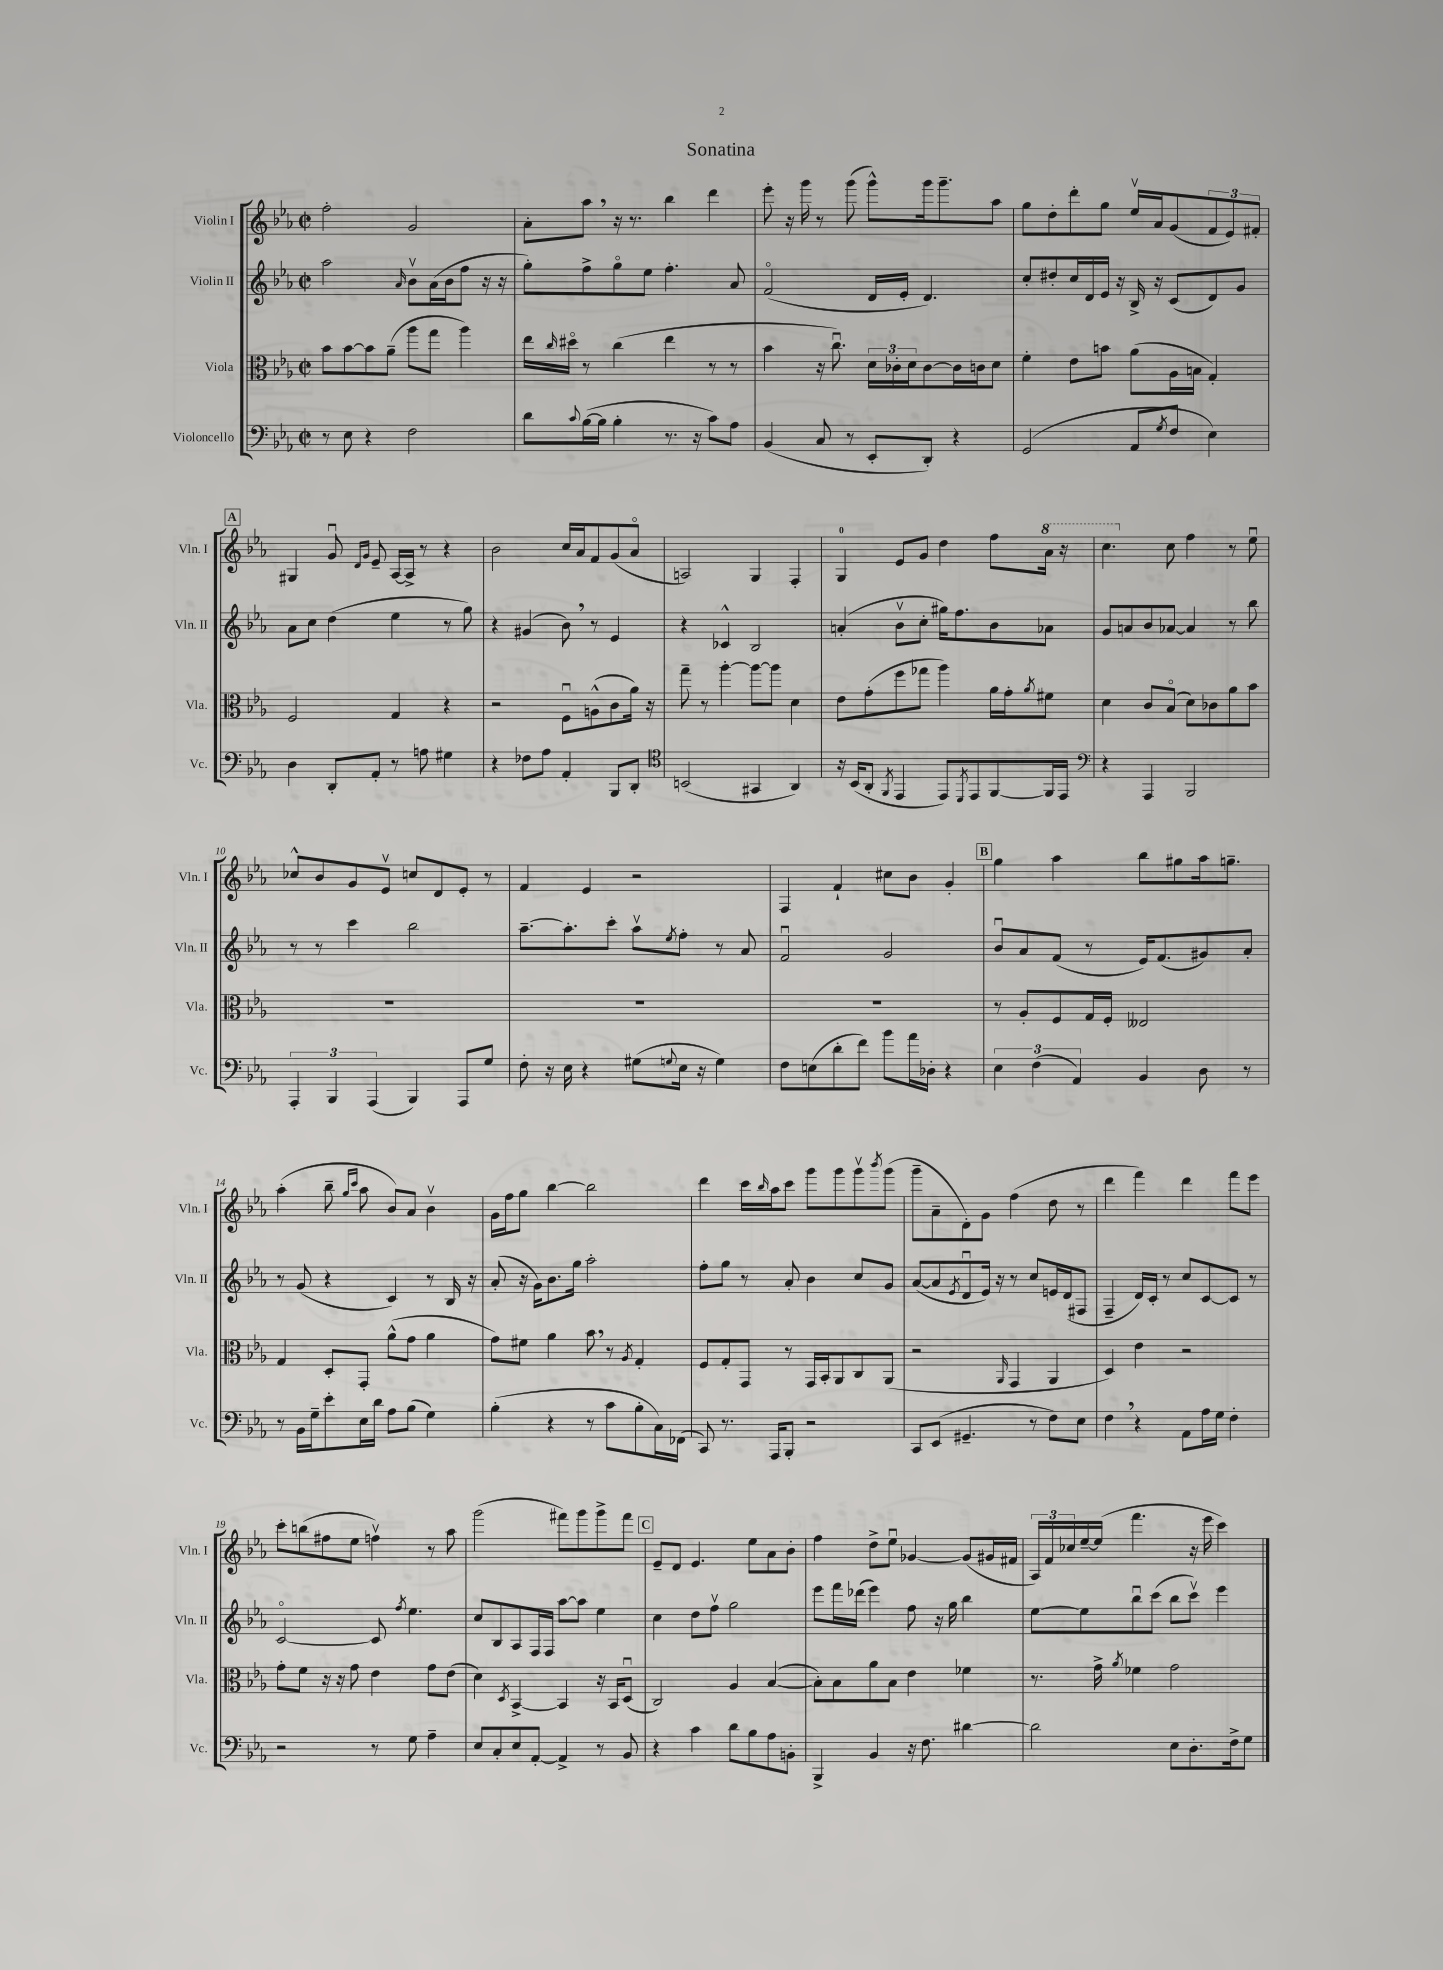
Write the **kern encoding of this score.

**kern	**kern	**kern	**kern
*staff4	*staff3	*staff2	*staff1
*clefF4	*clefC3	*clefG2	*clefG2
*k[b-e-a-]	*k[b-e-a-]	*k[b-e-a-]	*k[b-e-a-]
*M2/2	*M2/2	*M2/2	*M2/2
*met(c|)	*met(c|)	*met(c|)	*met(c|)
8r	8b-	2aa-	2ff'
8E-	[8b-	.	.
4r	8b-]	.	.
.	(8a-~	.	.
.	.	16qqa-	.
2F	8aa-	8b-v	2g
.	8gg	(16a-	.
.	.	16b-	.
.	4aa-)	8ff	.
.	.	16r	.
.	.	16r	.
=	=	=	=
8d	16ee-	8gg')	8a-'
.	16qqcc	.	.
.	16dd#o	.	.
8qqc	.	.	.
([16B-	8r	8ff^	8aa-
16B-]	.	.	.
4B-'	(4cc	8ggo	16r
.	.	.	8.r
.	.	8ee-	.
8.r	4ee-	4.ff'	4bb-
16r	.	.	.
8c)	8r	.	4ddd
8A-	8r	8a-	.
=	=	=	=
(4BB-	4b-	(2fo	8eee-'
.	.	.	16r
.	.	.	16ggg
8C	16r	.	8r
.	8.ccu)	.	.
8r	.	.	(8ggg
8EE-'	24d	16d	8ggg^^)
.	24c-'	.	.
.	.	16e-'	.
.	24d	.	.
8DD')	[8c-	4.d)	16ggg
.	.	.	8.ggg~
4r	16c-]	.	.
.	16c	.	.
.	8d	.	8aa-
=	=	=	=
(2GG	4f'	8cc'	8gg
.	.	8dd#'	8dd'
.	8e-	16cc	8ddd'
.	.	16d	.
.	8b	16e-	8gg
.	.	16r	.
8AA-	(8a-	16B-^	16ee-v
.	.	16r	16a-
8qG	.	.	.
8F	16A-	(8c	(8g
.	16B	.	.
4E-)	4G')	8d)	12f
.	.	.	12e-)
.	.	8g	.
.	.	.	12f#'
=	=	=	=
4D	2F	8a-	4G#
.	.	8cc	.
8DD'	.	(4dd	8gu
.	.	.	16qqd
.	.	.	16qqg
8AA-'	.	.	8e-~
8r	4G	4ee-	[16A-
.	.	.	16A-^]
8A	.	.	8r
4G#	4r	8r	4r
.	.	8gg)	.
=	=	=	=
4r	2r	4r	2b-
8F-	.	(4g#	.
8A-	.	.	.
4AA-'	8Fu	8b-)	16cc
.	.	.	16a-
.	(8A^^	8r	8f
8BBB-	8c	4e-	(8g
8DD'	16a-)	.	8a-o
.	16r	.	.
=	=	=	=
*clefC4	*	*	*
(2BB	8gg~	4r	2A)
.	8r	.	.
.	[4aa-'	4c-^^	.
4GG#	8aa-_	2B-	4G
.	8aa-]	.	.
4AA-)	4d	.	4F'
=	=	=	=
16r	8e-	(4a'	4G
(16BB-	.	.	.
8AA-'	(8g'	.	.
8qFF	.	.	.
4EE-	8ff	8b-v	8e-
.	8gg-	8cc'	8g
8EE-)	4aa-)	16gg#)	4dd
.	.	8.ff	.
8qDD	.	.	.
8EE-	.	.	.
[8FF	16a-	8b-	8ff
.	16g'	.	.
.	8qa-	.	.
16FF]	8f#	8a-	16aa-
16EE-	.	.	16r
=	=	=	=
*clefF4	*	*	*
4r	4d	8g	4.ccc
.	.	8a	.
4AAA-	8c	8b-	.
.	(8B-o	[8a-	8cc
2BBB-	8d)	4a-]	4ff
.	8c-	.	.
.	8a-	8r	8r
.	8b-	8bb-	8ee-u
=	=	=	=
6AAA-'	1r	8r	8cc-^^
.	.	8r	8b-
6BBB-	.	.	.
.	.	4ccc	8g
(6AAA-	.	.	.
.	.	.	8e-v
4BBB-)	.	2bb-	8cc
.	.	.	8d
8AAA-	.	.	8e-'
8G	.	.	8r
=	=	=	=
8F'	1r	[8.aa-~	4f
16r	.	.	.
16E-	.	8.aa-']	.
4r	.	.	4e-
.	.	8ccc'	.
(8G#	.	8aa-v	2r
8qqG	.	8qee-	.
16E-	.	8ff'	.
16r	.	.	.
4G)	.	8r	.
.	.	8a-	.
=	=	=	=
8F	1r	2fu	4F
(8E	.	.	.
8d'	.	.	4f`
8f)	.	.	.
8b-	.	2g	8cc#
16a-	.	.	8b-
16D-'	.	.	.
4r	.	.	4g'
=	=	=	=
6E-	8r	8b-u	4gg
.	8A-'	8a-	.
(6F	.	.	.
.	8F	(8f	4aa-
6AA-)	.	.	.
.	16G	8r	.
.	16F'	.	.
4BB-	2E--	16e-)	8bb-
.	.	(8.f	.
.	.	.	8gg#
8D	.	8g#)	16aa-
.	.	.	8.gg~
8r	.	8a-'	.
=	=	=	=
8r	4G	8r	(4aa-'
16BB-	.	(8g	.
16G~	.	.	.
8e-'	8D'	4r	8bb-~
.	.	.	16qqgg
.	.	.	16qqccc
16E-	8GG'	.	8aa-
16d	.	.	.
8A-	(8a-^^	4c)	8b-)
(8B-	8g	.	8a-
4G)	4a-	8r	4b-v
.	.	16B-	.
.	.	16r	.
=	=	=	=
(4B-'	8g)	(8a-'	16g
.	.	.	16ff
.	8f#	16r	8gg
.	.	16g)	.
4r	4a-	8.b-	[4bb-
.	.	16gg	.
8r	8b-	2aa-'	2bb-]
8c	8r	.	.
.	8qA-	.	.
8B-'	4G'	.	.
16C)	.	.	.
(16FF-	.	.	.
=	=	=	=
8CC)	8F	8ff'	4ddd
8.r	8G'	8gg	.
.	8GG	8r	16ccc
.	.	.	16qqbb-
16AAA-	.	.	16aa-
8BBB-'	8r	8a-'	8ccc
2r	16GG	4b-	8ggg
.	16BB-'	.	.
.	8AA-	.	8ggg
.	8C	8cc	8gggv
.	.	.	8qbbb-
.	(8AA-	8g	(8ggg
=	=	=	=
8CC	2r	([8a-	8ggg~
(8EE-	.	8a-]	8a-~
.	.	8qe-	.
4.GG#~	.	8du	8d')
.	.	16e-)	8g
.	.	16r	.
.	16qqAA-	.	.
.	4GG	8r	(4ff
8r	.	8cc	.
8F)	4AA-	16e	8dd
.	.	(16d	.
8E-	.	8F#	8r
=	=	=	=
4F	4D)	4F~	4ddd
4r	4e-	16d)	4fff)
.	.	16c'	.
.	.	8r	.
8AA-	2r	8cc	4ddd
16A-	.	[8c	.
16G	.	.	.
4F'	.	8c]	8fff
.	.	8r	8eee-
=	=	=	=
2r	8g'	[2co	8ccc'
.	8f	.	(8bb
.	16r	.	8ff#
.	16r	.	.
.	8g	.	8ee-
8r	4e-	8c]	4ffv)
.	.	8qff	.
8G	.	4.ee-	.
4A-~	8g	.	8r
.	(8e-	.	8aa-
=	=	=	=
8E-	4d)	8cc	(2ggg
8C'	.	8B-	.
.	8qD	.	.
8E-	[4BB-^	8A-	.
[8AA-'	.	16F	.
.	.	16F	.
4AA-^]	4BB-]	[8aa-	8fff#)
.	.	8aa-]	8ggg
8r	16r	4ee-	8ggg^
.	16BB-	.	.
8BB-	(8Du	.	8fff#
=	=	=	=
4r	2C)	4cc	8e-~
.	.	.	8d
4c	.	8dd	4.e-
.	.	8ffv	.
8d	4A-	2gg	.
8B-	.	.	8ee-
8A-	([4B-	.	8a-
8BB'	.	.	8b-'
=	=	=	=
4BBB-^	8B-'])	8eee-	4ff
.	8B-	16fff	.
.	.	(16ddd-	.
4BB-	8a-	4eee-)	8dd^
.	8B-	.	8ee-u
16r	4e-	8ff	[4g-
8.F	.	.	.
.	.	16r	.
.	.	16gg	.
[4d#	4f-	4bb-	(8g-]
.	.	.	16g#
.	.	.	16f#
=	=	=	=
2d#]	8.r	[8ee-	24A-)
.	.	.	24f
.	.	.	24cc-
.	.	8ee-]	[16ee-~
.	16g^	.	(16ee-]
.	8qa-	.	.
.	4f-	8bb-u	4.fff
.	.	(8ccc	.
8E-	2g	8bb-	.
8.D'	.	8cccv)	16r
.	.	.	16eee-
.	.	4eee-	4ccc)
16F^	.	.	.
8G	.	.	.
==	==	==	==
*-	*-	*-	*-
